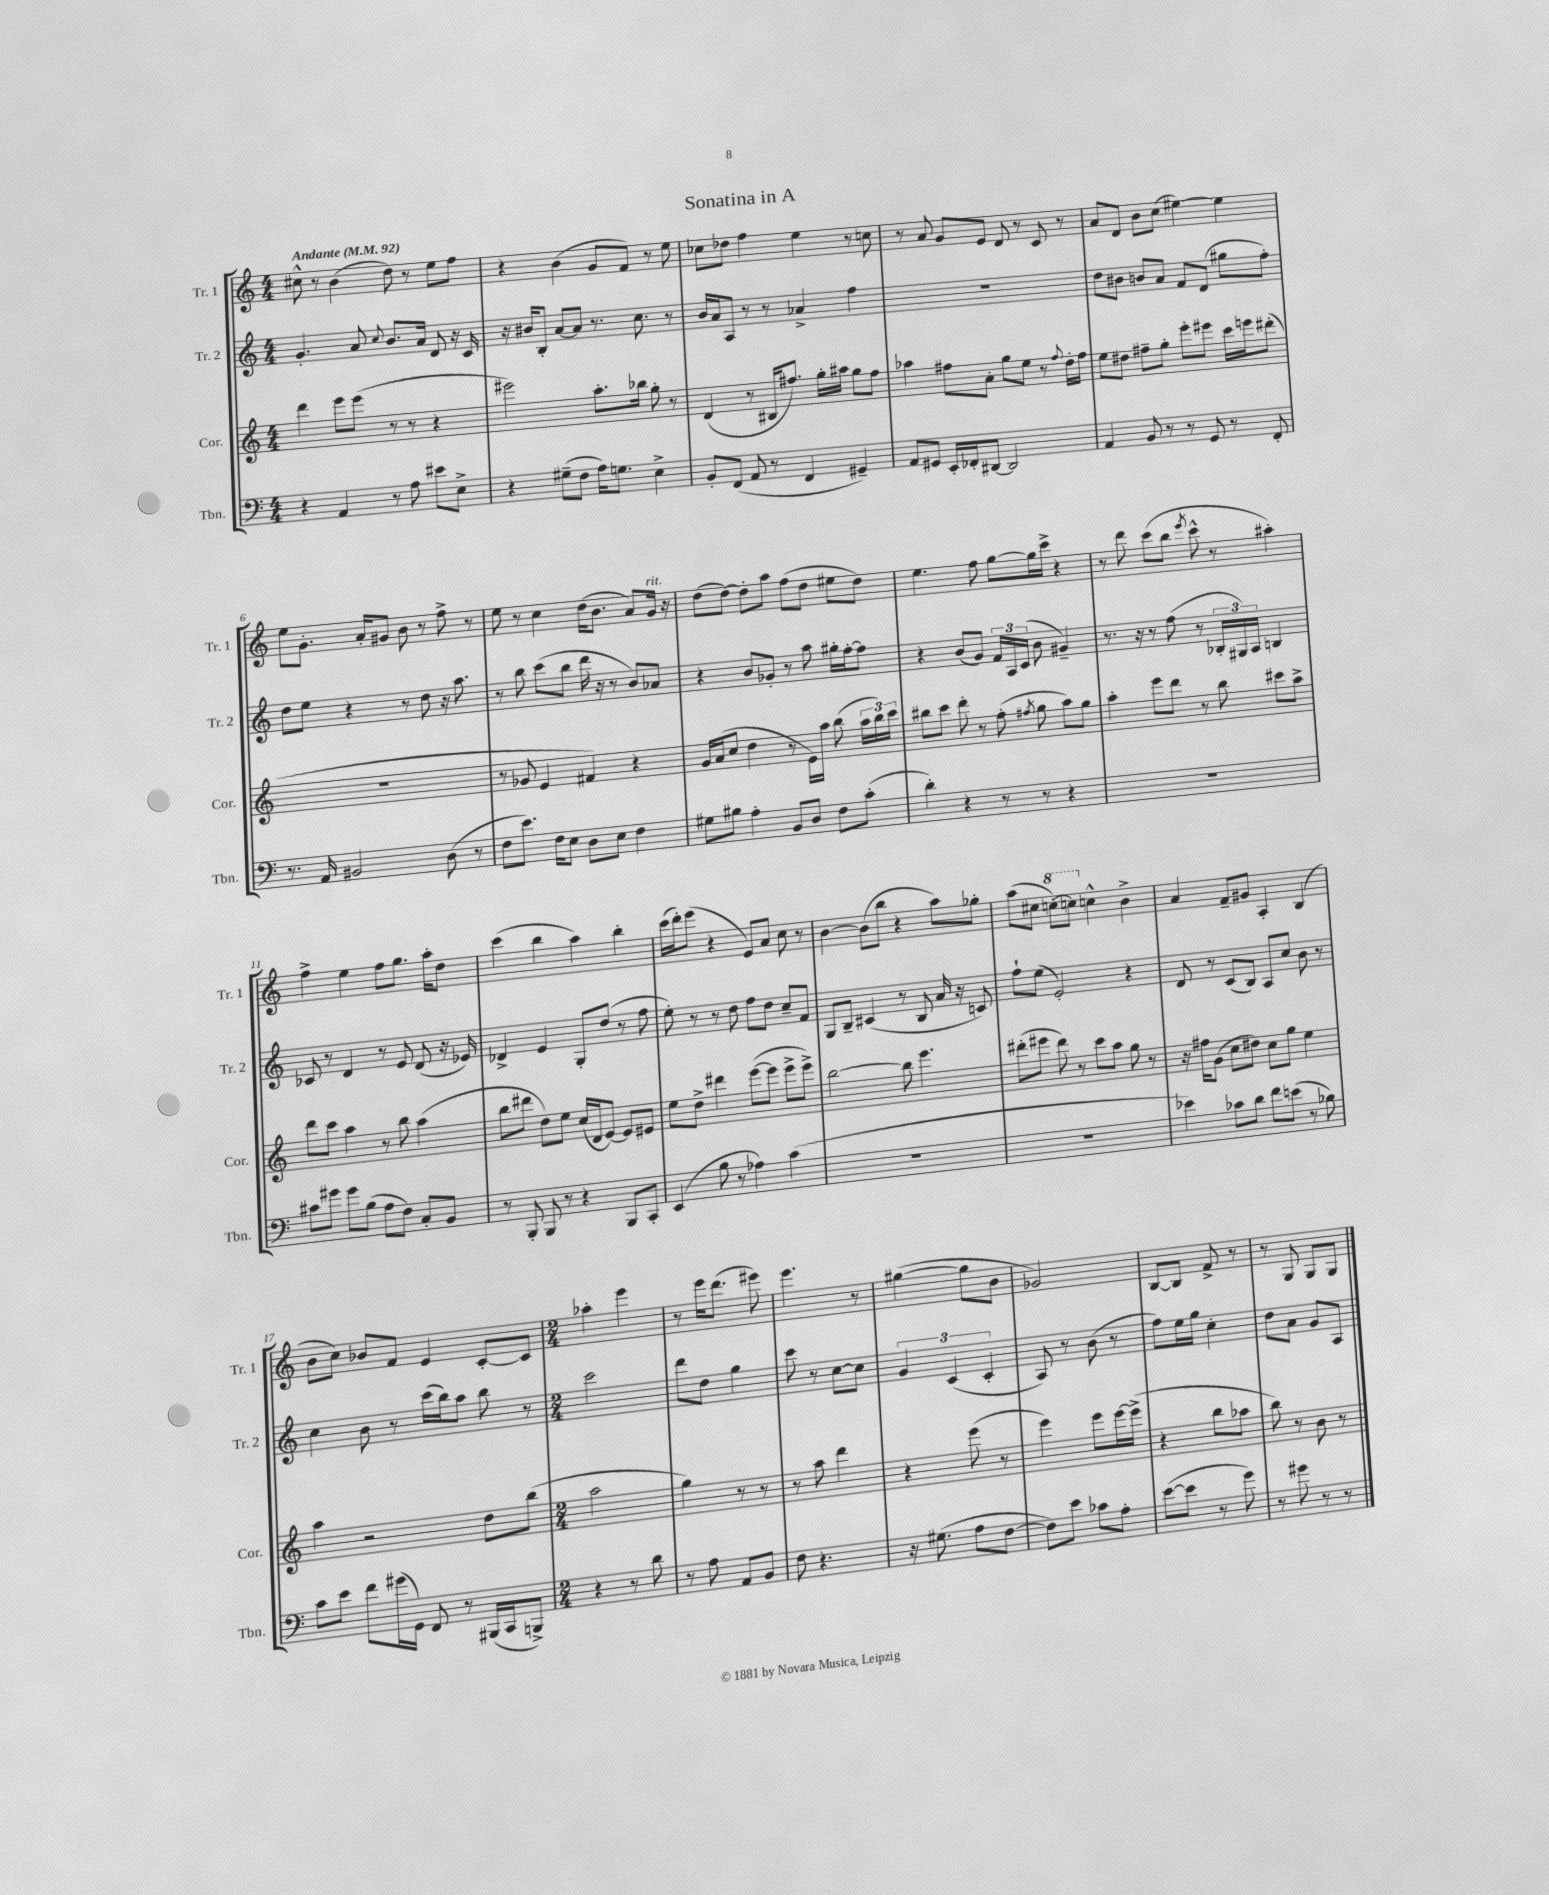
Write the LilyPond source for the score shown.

\header { title = "Sonatina in A" }
<<
\new StaffGroup <<
\new Staff = "s0" \with { instrumentName = "Tr. 1" shortInstrumentName = "Tr. 1" } {
    \clef treble \key c \major \numericTimeSignature \time 4/4 \tempo "Andante" 4 = 92
    \autoBeamOff cis''8-^ r8 b'4( d''8) r8 e''8[ f''8] |
    r4 b'4( g'8[ f'8]) r8 e''8 |
    ces''8[ des''8] f''4 e''4 r8 c''8 |
    r8 a'8 g'8[ e'8] d'8 r8 c'8 r8 |
    a'8[ d'8] b'8[ c''8]( eis''4~) eis''4 |
    e''8[ g'8.]-. a'16[-. gis'8] b'8 r8 f''8-> r8 |
    e''8 r8 c''4 d''16[( b'8.] a'8[) g'16]^\markup { \italic "rit." } r16 |
    d''8[( d''8]~) d''8[-. a''8] f''8[( d''8] eis''8[ d''8]) |
    e''4. f''8 g''8[~ g''16 c'''16]-> r4 |
    r8 d'''8 c'''8[( b''8] \acciaccatura { e'''8 } c'''8-^ r8 ais''4-.) |
    f''4-> e''4 f''8[ g''8.] a''16[-. d''8] |
    c'''4( b''4 a''4) b''4-. |
    c'''16[( d'''16-.) e'''8]( r4 e'8[) a'8] c''8 r8 |
    b'4~ b'8[( b''8] r4 a''8[) ges''8]-. |
    a''8[( cis''8] \ottava #1 c'''!8[~-.) c'''!8] \ottava #0 c''4-^ b'4-> |
    a'4 f'8[-- gis'8] a4-. b4( |
    b'8[ c''8]) bes'8[ f'8] e'4 c'8[~-. c'8] |
    \numericTimeSignature \time 2/4 aes''4-. e'''4 |
    r8 e'''16[ d'''8.]( eis'''8) |
    e'''4. r8 |
    gis''4~( gis''8[ b'8] |
    ges'2) |
    b8[~ b8] f'8-> r8 |
    r8 g8 g8[ g8] \bar "|." |
}
\new Staff = "s1" \with { instrumentName = "Tr. 2" shortInstrumentName = "Tr. 2" } {
    \clef treble \key c \major \numericTimeSignature \time 4/4
    \autoBeamOff g'4.-. a'8 \appoggiatura { c''8 } b'8.[ a'16] d'8 r16 c'16 |
    r16 bis'16[ b8]-. a'8[~ a'8] r8. c''8. r8 |
    b'16[ a'16 a8] r8 r8 aes'4-> f''4 |
    R1 |
    d''8[ bis'8] b'8[ a'8] f'8[ d'8]( gis''8[ f''8]-.) |
    d''8[ e''8] r4 r8 d''8 r16 a''8. |
    r8 b''8 c'''8[( b''8] d'''16 r16 r8 b'8[) aes'8] |
    r4 b'8[ ges'8]-. r8 a''8 gis''16[-. f''16~-. f''8] |
    r4 b'8[( g'8]) \tuplet 3/2 { f'16[ a16 c'16]( } b'8 gis'4--) |
    r8. r16 r8 f''8( r8 \tuplet 3/2 { bes16[-. gis16) a16] } b4 |
    ces'8 r8 d'4 r8 e'8 d'8( r16 ees'16) |
    des'4-> e'4 g8[-. d''8]( r8 f''8 |
    e''8-.) r8 r8 d''8 f''8[ d''8] c''8[-- f'8] |
    g8[ b8]-- cis'4( r8 b8 a'16 r16 c'8) |
    f''8[-! e''8]( e'2-.) r4 |
    d'8 r8 c'8[( b8]) a8[ c''8] b'8 r8 |
    c''4 b'8 r8 c'''16[( b''16) a''8] b''8 r8 |
    \numericTimeSignature \time 2/4 c'''2 |
    d'''8[ d''8] g''4 |
    c'''8 r8 c''8[~ c''8] |
    \tuplet 3/2 { g'4 c'4( c'4-. } |
    a8) r8 b'8( r8 |
    f''8[) e''16 g''16] c''4-. |
    d''8[ a'8] g'8[ a8] \bar "|." |
}
\new Staff = "s2" \with { instrumentName = "Cor." shortInstrumentName = "Cor." } {
    \clef treble \key c \major \numericTimeSignature \time 4/4
    \autoBeamOff d'''4 e'''8[ e'''8]( r8 r8 r4 |
    eis'''2) a''8.[-. bes''16] g''8-. r8 |
    d'4( r8 bis16[ fis''8.]) g''16[-. ais''16] g''8[ fis''8] |
    aes''4 fis''8[ a'8]-. g''8[ e''8] r8 \appoggiatura { fis''8 } d''16[-. fis''16] |
    e''8[ dis''8] fis''8[-- g''8]-. e'''8[-. eis'''8] c'''16[ e'''16 dis'''8]-.( |
    R1 |
    r8 ges'8 e'4 fis'4) r4 |
    g'16[ a'16( c''8] d''4 r8 e'16[) a''16] b''8( \tuplet 3/2 { a''16[ b''16) c'''16] } |
    bis''8[ c'''8] d'''8-. r8 f''8-.( \acciaccatura { fis''8 } g''8 a''8[) g''8] |
    a''4-. e'''8[ d'''8] r8 b''8 cis'''8[ a''8]-> |
    d'''8[ c'''8] a''4 r8 b''8 a''4( |
    b''8[ dis'''8] d''8[) e''8] c''16[( d'16 e'8]~) e'8[ eis'8] |
    e''8[ d''8]-> dis'''4 e'''8[~( e'''8] e'''8[-> e'''8]->) |
    b''2~ b''8 e'''4. |
    dis'''8[-.( eis'''8] dis'''8) r8 c'''8[ a''8] g''8 r8 |
    r16 fis''16[ g'8]( c''8[ dis''8]) c''8[ g''8] e''4 |
    a''4 r2 d''8[ b''8]( |
    \numericTimeSignature \time 2/4 a''2 |
    g''4) r8 r8 |
    r8 a''8 d'''4 |
    r4 e'''8( r8 |
    e'''4) e'''8[ e'''16~ e'''16]->( |
    r4 b''8[ aes''8] |
    b''8) r8 b'8 r8 \bar "|." |
}
\new Staff = "s3" \with { instrumentName = "Tbn." shortInstrumentName = "Tbn." } {
    \clef bass \key c \major \numericTimeSignature \time 4/4
    \autoBeamOff r4 a,4 r8 a8 eis'8[ e8]-> |
    r4 gis8[--( f8] a16[) g8.] e4-> |
    b,8[-. f,8]( a,8 r8 f,4 gis,4--) |
    a,8[ gis,8] e,16[-. fes,16-. dis,8]~ dis,2 |
    a,4 b,8 r8 r8 g,8 r8 f,8-. |
    r8. a,16 bis,2 d8( r8 |
    f8[ e'8.]) f16[ e8] d8[ e8] f4 |
    gis8[ bis8] a4-. b,8[ d8] f8[ c'8]-.( |
    d'4-.) r4 r8 r8 r4 |
    R1 |
    cis'8[ gis'8] gis'8[ b8]( a8[ f8]) c8[-. b,8] |
    r8 b,,8-. b,,8 r8 r4 b,,8[ c,8]-. |
    e,4( b8 r8 aes4) c'4( |
    r1 |
    R1 |
    ees'4) ces'8[ d'8] f'8[ e'8]( r8 bes8) |
    c'8[ e'8] f'8[ gis'16( g,16]) f,8 r8 bis,,16[( c,16 b,,8]->) |
    \numericTimeSignature \time 2/4 r4 r8 d'8 |
    r8 a8 a,8[ b,8] |
    f8 r4. |
    r16 gis8.( a8[ f8]~ |
    f8[) e'8] ces'8[ a8]-. |
    e'8[~( e'8] r8 g'8) |
    r8 gis'8 r8 r8 \bar "|." |
}
>>
>>
